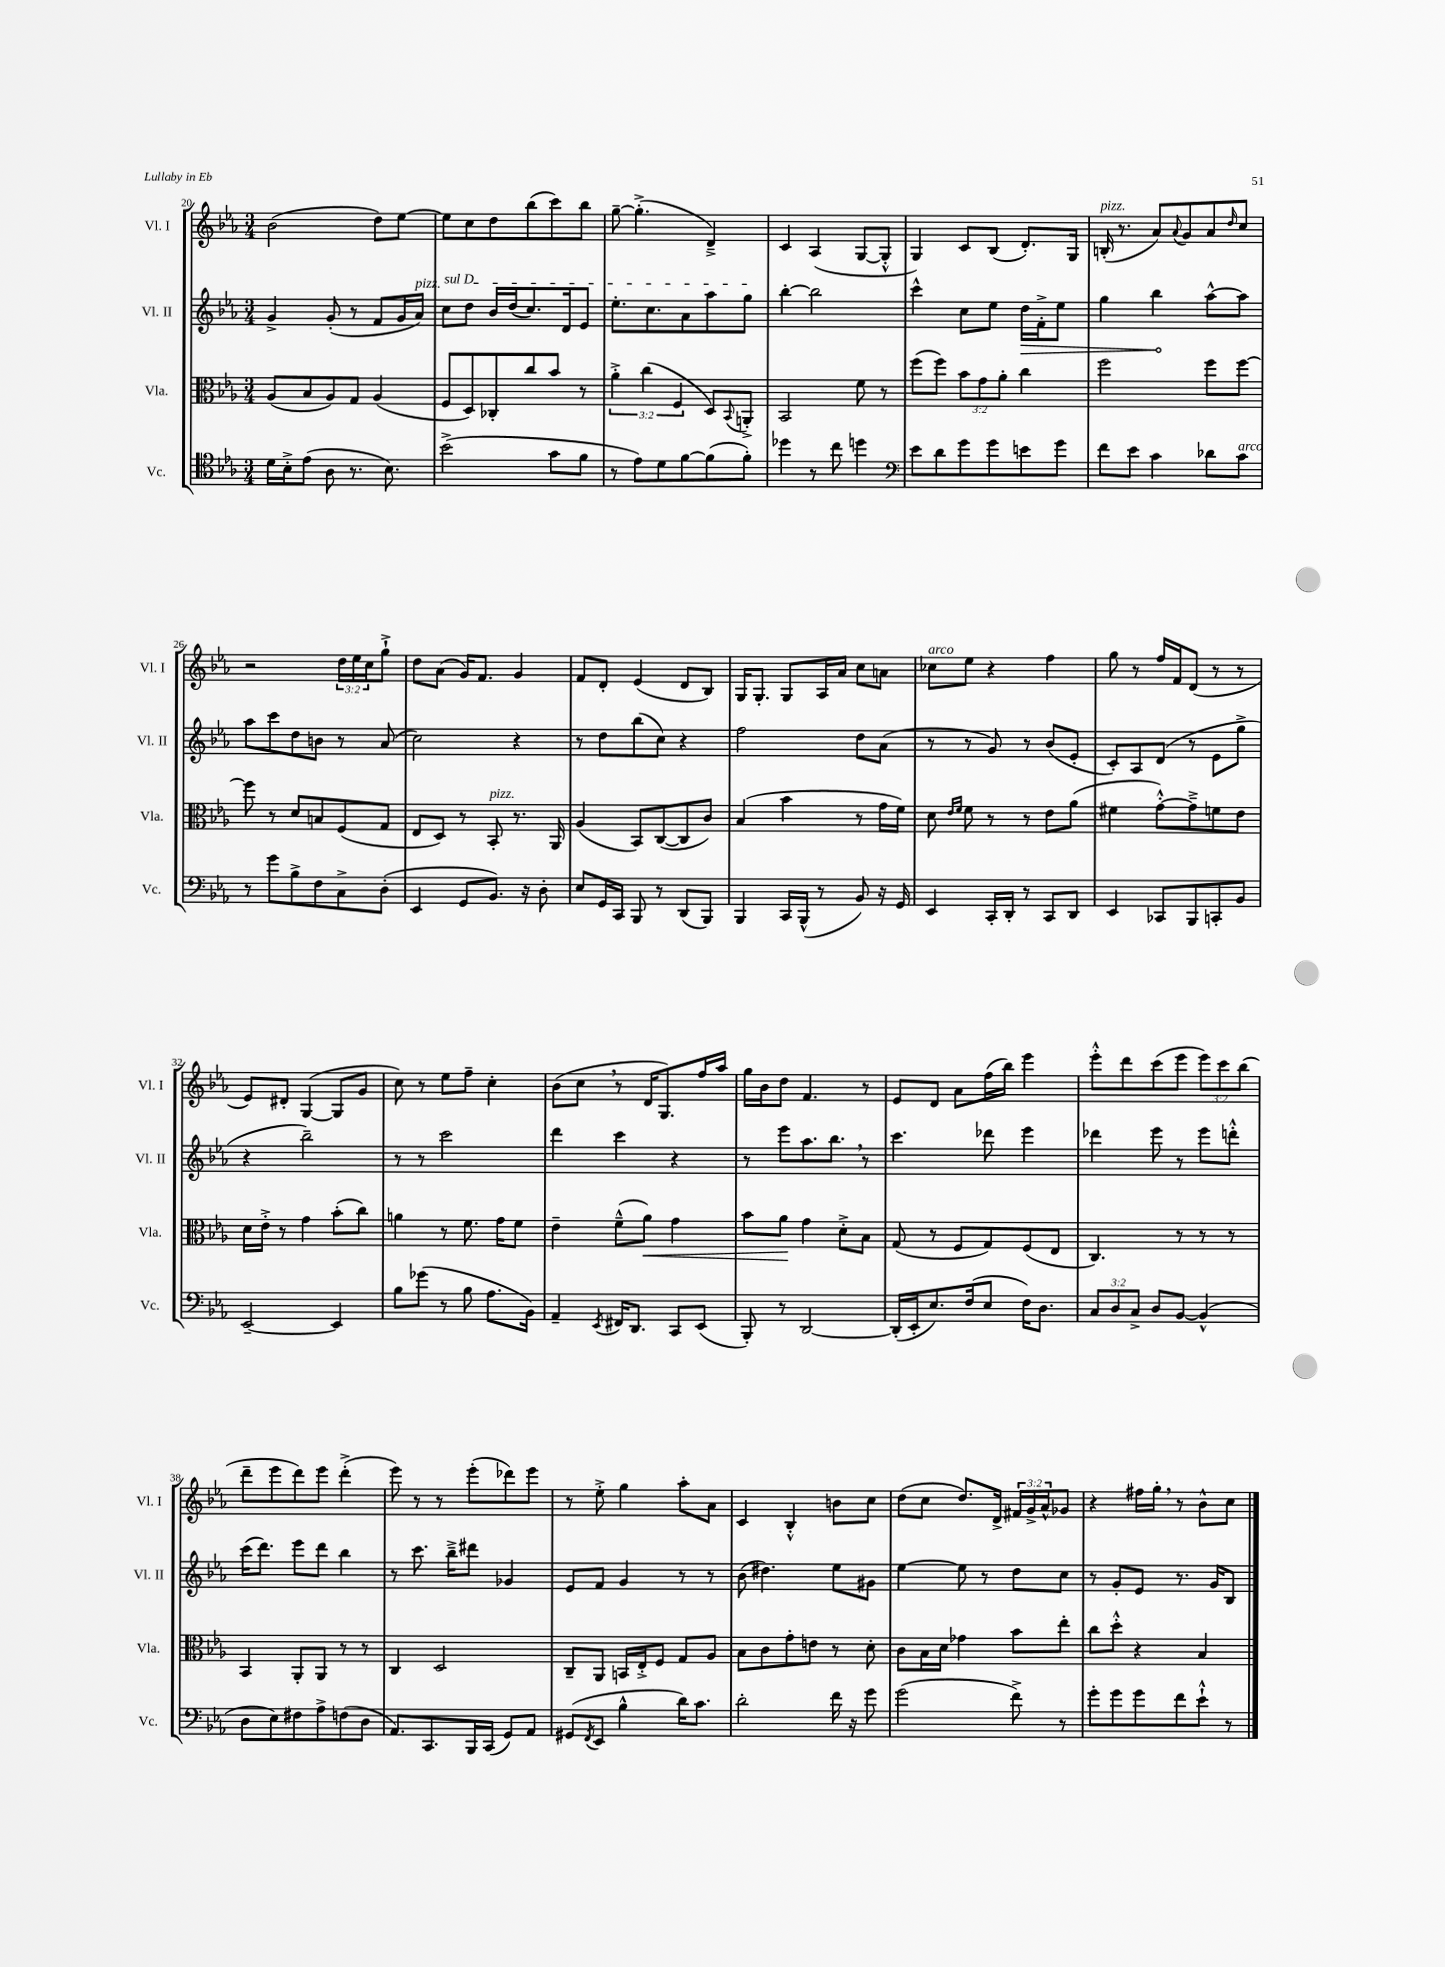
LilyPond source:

<<
\new StaffGroup <<
\new Staff = "s0" \with { instrumentName = "Vl. I" shortInstrumentName = "Vl. I" } {
    \clef treble \key ees \major \numericTimeSignature \time 3/4 \override Staff.TupletNumber.text = #tuplet-number::calc-fraction-text
    bes'2( d''8) ees''8~ |
    ees''8 c''8 d''8 bes''8( c'''8) bes''8 |
    g''8~-- g''4.-.->( d'4--->) |
    c'4 aes4( g8~ g8-.-^ |
    g4) c'8 bes8( d'8.-.) g16 |
    b16-.^\markup { \italic "pizz." }( r8. aes'8) \appoggiatura { aes'8 } g'8 aes'8 \grace { d''16 } c''8 |
    r2 \tuplet 3/2 { d''16 ees''16 c''16 } g''8-!-> |
    d''8 aes'8( g'16) f'8. g'4 |
    f'8 d'8-. ees'4( d'8 bes8) |
    g16 g8.-. g8 aes16 aes'16 c''8 a'8 |
    ces''8^\markup { \italic "arco" } ees''8 r4 f''4 |
    g''8 r8 f''16 f'16 d'8( r8 r8 |
    ees'8) dis'8-. g4~( g8 g'8 |
    c''8) r8 ees''8 f''8-- c''4-. |
    bes'8( c''8 \breathe r8 d'16 g8.) f''16 aes''16 |
    g''16 bes'16 d''8 f'4. r8 |
    ees'8 d'8 aes'8 f''16( bes''16) ees'''4 |
    ees'''8-.-^ d'''8 c'''8( ees'''8 \tuplet 3/2 { ees'''8) c'''8 bes''8( } |
    d'''8-- ees'''8 d'''8) ees'''8 d'''4-.->( |
    ees'''8) r8 r8 ees'''8-.( des'''8) ees'''8 |
    r8 ees''8-.-> g''4 aes''8-. aes'8 |
    c'4 bes4-.-^ b'8 c''8 |
    d''8( c''8 d''8.) d'16-> \tuplet 3/2 { fis'16 g'16-> aes'16-^ } ges'8 |
    r4 fis''16 g''16-. \breathe r8 bes'8-^ c''8 \bar "|." |
}
\new Staff = "s1" \with { instrumentName = "Vl. II" shortInstrumentName = "Vl. II" } {
    \clef treble \key ees \major \numericTimeSignature \time 3/4
    g'4-> g'8-.( r8 f'8 g'16 aes'16^\markup { \italic "pizz." }) |
    \once \override TextSpanner.bound-details.left.text = \markup { \italic "sul D" } c''8\startTextSpan d''8 bes'16 d''16( c''8.) d'16 ees'8 |
    ees''8.-. c''8. aes'8 aes''8 g''8\stopTextSpan |
    bes''4~-. bes''2 |
    c'''4-^ c''8 ees''8 \once \override Hairpin.circled-tip = ##t d''16\> f'16-.-> ees''8 |
    g''4 bes''4\! aes''8~-^ aes''8 |
    aes''8 c'''8 d''8 b'8 r8 aes'8( |
    c''2) r4 |
    r8 d''8 bes''8( c''8) r4 |
    f''2 d''8 aes'8( |
    r8 r8 g'8) r8 bes'8( ees'8-. |
    c'8-.) aes8 d'8( r8 ees'8 g''8-> |
    r4 bes''2--) |
    r8 r8 c'''2 |
    d'''4 c'''4 r4 |
    r8 ees'''8 aes''8. bes''8. \breathe r8 |
    c'''4. des'''8 ees'''4 |
    des'''4 ees'''8 r8 ees'''8 d'''8-.-^ |
    c'''16( d'''8.) ees'''8 d'''8 bes''4 |
    r8 c'''8. bes''16---> dis'''8 ges'4 |
    ees'8 f'8 g'4 r8 r8 |
    bes'8( dis''4.) ees''8 gis'8 |
    ees''4~ ees''8 r8 d''8 c''8 |
    r8 g'8-. ees'8 r8. g'16 bes8 \bar "|." |
}
\new Staff = "s2" \with { instrumentName = "Vla." shortInstrumentName = "Vla." } {
    \clef alto \key ees \major \numericTimeSignature \time 3/4 \override Staff.TupletNumber.text = #tuplet-number::calc-fraction-text
    aes8( bes8 aes8) g8 aes4( |
    f8 d8) ces8-. c''8 bes'8 r8 |
    \tuplet 3/2 { aes'4-.-> c''4( f4 } d8) \appoggiatura { bes,8 } a,8-.-> |
    bes,2 f'8 r8 |
    f''8( f''8) \tuplet 3/2 { bes'8 g'8 aes'8-. } c''4 |
    f''2 f''8 f''8~ |
    f''8 r8 d'8 b8 f8( g8 |
    ees8 d8) r8 bes,8-.^\markup { \italic "pizz." } r8. aes,16 |
    aes4( bes,8) c8~( c8 c'8) |
    bes4( bes'4 r8 g'16 f'16) |
    d'8 \grace { ees'16 f'16 } f'8 r8 r8 ees'8 aes'8( |
    fis'4 g'8~-.-^) g'8---> f'8 ees'8 |
    d'16 ees'16-.-> r8 g'4 bes'8-.( c''8) |
    a'4 r8 f'8. g'16 f'8 |
    ees'4-- f'8---^( aes'8\<) g'4 |
    bes'8 aes'8\! g'4 d'8-.-> bes8 |
    g8( r8 f8 g8) f8( ees8 |
    c4.) r8 r8 r8 |
    bes,4 aes,8-. aes,8 r8 r8 |
    c4 d2 |
    c8-- aes,8 b,16 ees16-.-> f8 g8 aes8 |
    bes8 c'8 g'8-. e'8 r8 d'8-. |
    c'8 bes16 d'16 ges'4 bes'8 ees''8-. |
    c''8 d''8-.-^ r4 bes4 \bar "|." |
}
\new Staff = "s3" \with { instrumentName = "Vc." shortInstrumentName = "Vc." } {
    \clef tenor \key ees \major \numericTimeSignature \time 3/4 \override Staff.TupletNumber.text = #tuplet-number::calc-fraction-text
    d'16 bes16-.-> ees'8( aes8 r8. bes8.) |
    bes'2->( g'8 f'8 |
    r8 ees'8) d'8 f'8~ f'8( f'8-.) |
    des''4 r8 c''8 d''4 |
    \clef bass ees'8 d'8 g'8 g'8 e'8 g'8 |
    f'8 ees'8 c'4 des'8 c'8^\markup { \italic "arco" } |
    r8 g'8 bes8-> f8 c8-> d8-.( |
    ees,4 g,8 bes,8.) r16 d8-. |
    ees8 g,16 c,16 bes,,8 r8 d,8( bes,,8) |
    bes,,4 c,16 bes,,16-^( r8 bes,8) r16 g,16 |
    ees,4 c,16-. d,16-. r8 c,8 d,8 |
    ees,4 ces,8 bes,,8 c,8-. bes,8 |
    ees,2~-- ees,4 |
    bes8 ges'8( r8 bes8 aes8. bes,16) |
    aes,4-- \acciaccatura { ees,8 } fis,16 d,8. c,8 ees,8( |
    bes,,8-.) r8 d,2~ |
    d,16-.( ees,16-. ees8.) f16( ees8 f16) d8. |
    \tuplet 3/2 { c8 d8 c8-> } d8 bes,8~ bes,4-^( |
    d8 ees8) fis8 aes8-> f8( d8 |
    aes,8.) c,8. bes,,16 c,16( g,8) aes,8 |
    gis,8( \acciaccatura { f,8 } ees,8 bes4-^ d'16) c'8. |
    d'2-. f'16 r16 g'8 |
    g'2( f'8->) r8 |
    g'8-. g'8 g'8 f'8 ees'8-!-^ r8 \bar "|." |
}
>>
>>
\layout { \context { \Score currentBarNumber = #20 } }
